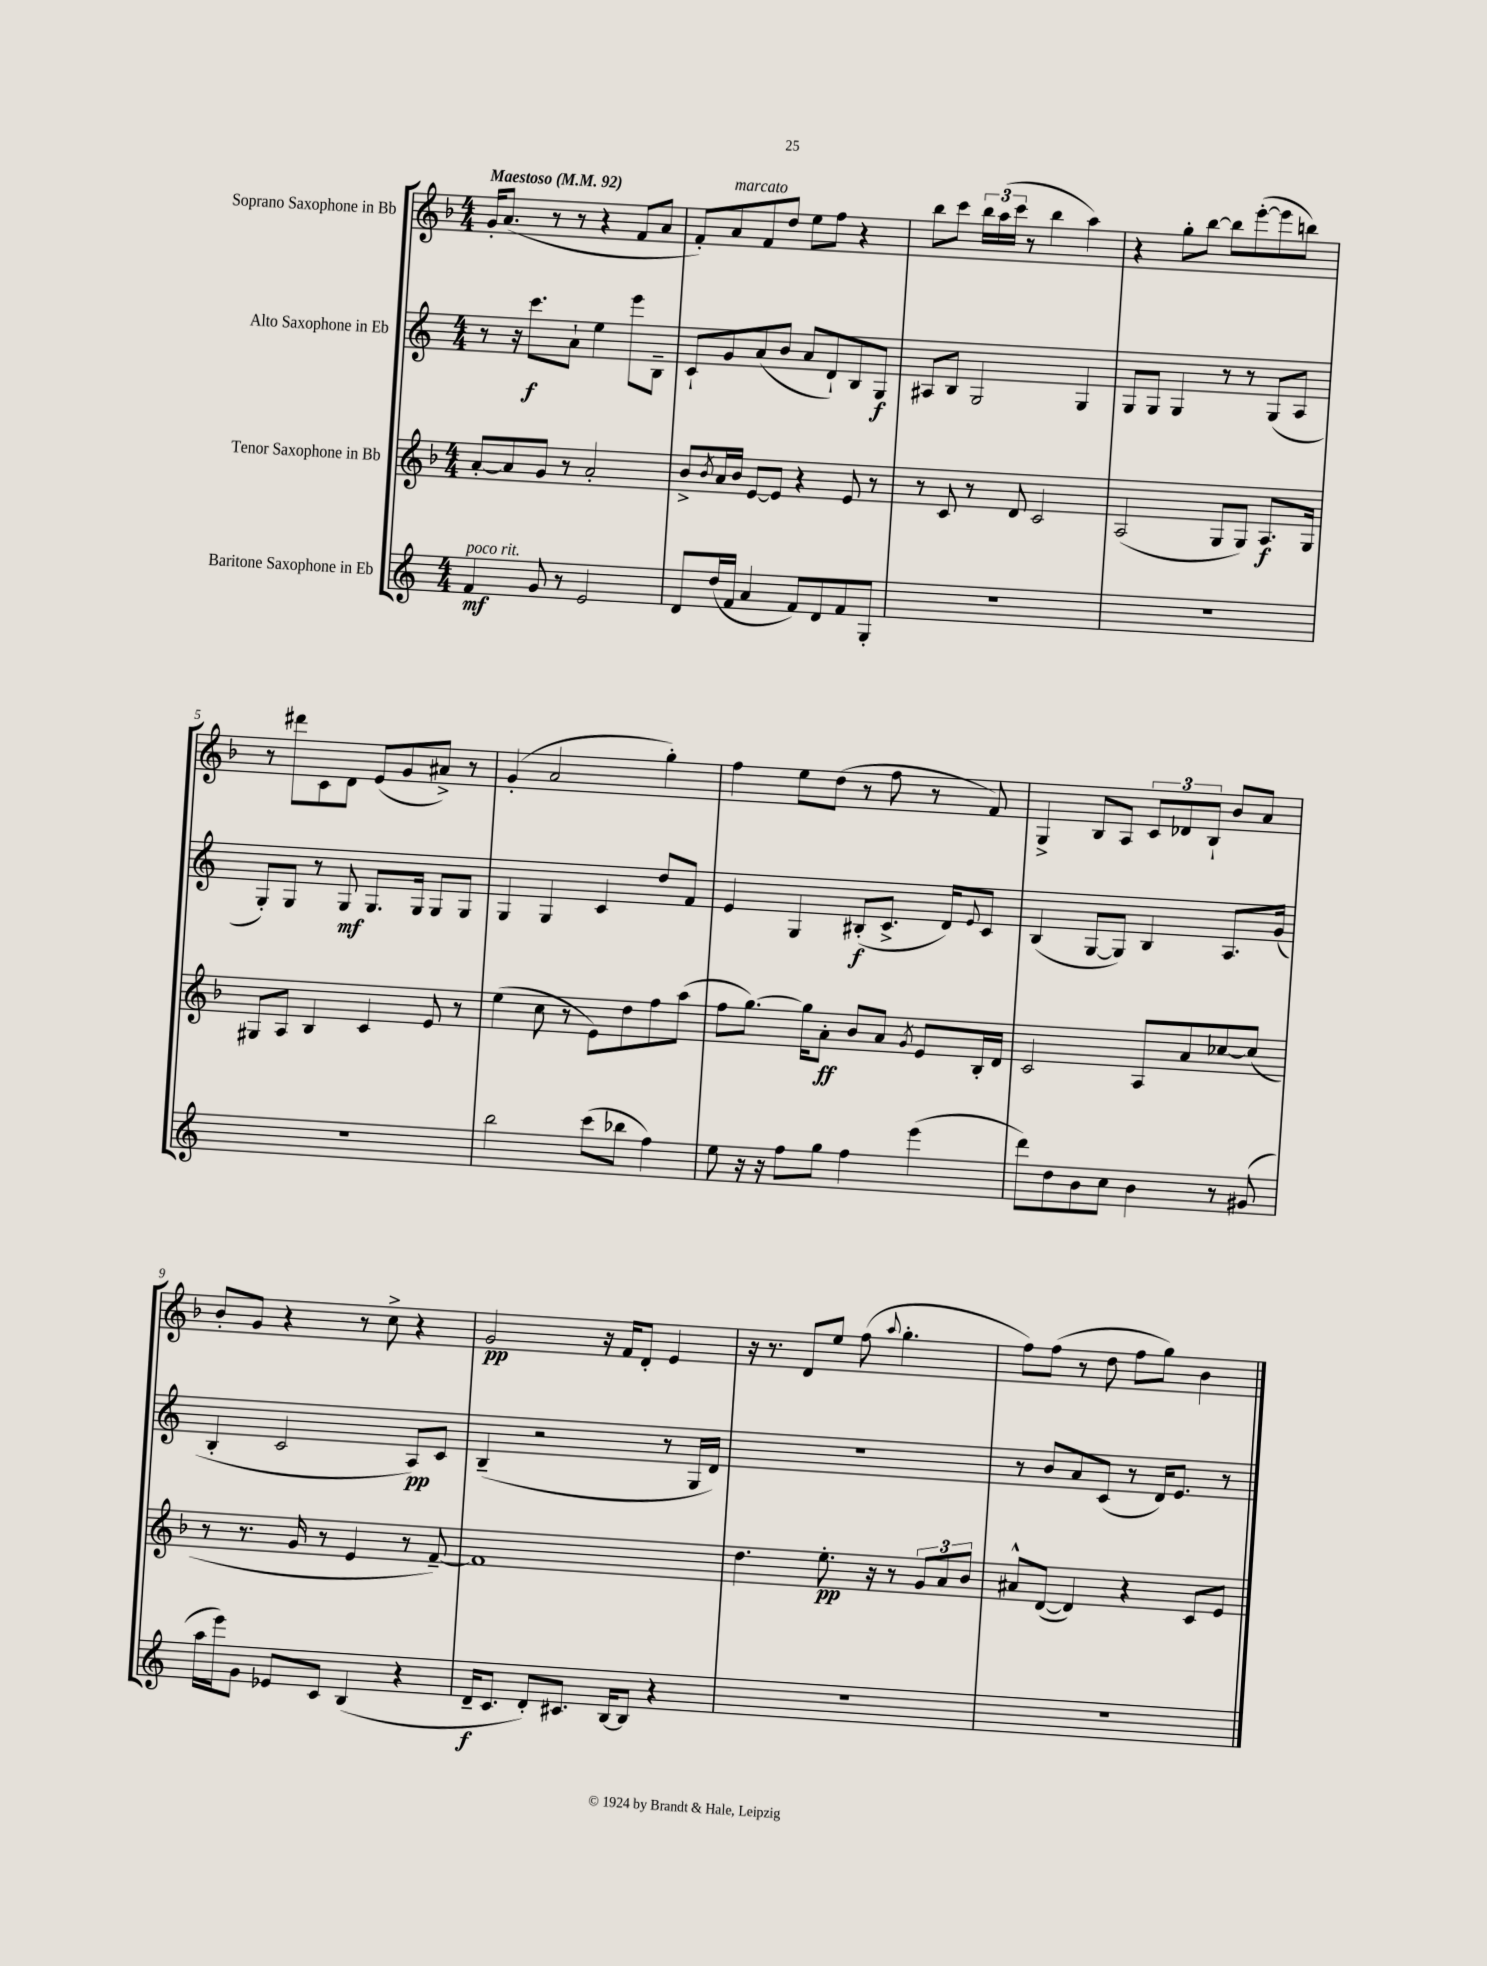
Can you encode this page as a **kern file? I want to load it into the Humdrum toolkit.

**kern	**kern	**kern	**kern
*staff4	*staff3	*staff2	*staff1
*clefG2	*clefG2	*clefG2	*clefG2
*k[]	*k[b-]	*k[]	*k[b-]
*M4/4	*M4/4	*M4/4	*M4/4
*MM92	*MM92	*MM92	*MM92
4f	[8a'	8r	16g'
.	.	.	(8.a
.	8a]	16r	.
.	.	8.ccc	.
8g	8g	.	8r
8r	8r	8a`	8r
2e	2a'	4ee	4r
.	.	8eee	8f
.	.	8B~	8a
=	=	=	=
8d	8b-^	8c`	8f')
.	8qb-	.	.
(16dd	16a	8g	8a
16f	16b-	.	.
4a	[8e	(8a	8f
.	8e]	8b	8dd
8f)	4r	8a	8ee
8d	.	8d`)	8ff
8f	8e	8B	4r
8G'	8r	8G	.
=	=	=	=
1r	8r	8A#	8bb-
.	8c	8B	8ccc
.	8r	2G	24bb-
.	.	.	(24aa
.	.	.	24ccc
.	8d	.	8r
.	2c	.	4bb-
.	.	4G	4aa)
=	=	=	=
1r	(2A	8G	4r
.	.	8G	.
.	.	4G	8gg'
.	.	.	[8bb-
.	8G	8r	8bb-]
.	8G)	8r	([8eee'
.	8.A	(8G	8eee]
.	.	8A	8bb)
.	16G	.	.
=	=	=	=
1r	8G#	8G')	8r
.	8A	8G	8ddd#
.	4B-	8r	8c
.	.	8G	8d
.	4c	8.G	(8e
.	.	.	8g
.	.	16G	.
.	8e	8G	8a#^)
.	8r	8G	8r
=	=	=	=
2bb	(4ee	4G	(4g'
.	8cc	4G	2a
.	8r	.	.
(8ccc	8e)	4c	.
8bb-	8dd	.	.
4ff)	8ff	8dd	4gg')
.	(8aa	8f	.
=	=	=	=
8ee	8ff	4e	4ff
16r	[8.gg)	.	.
16r	.	.	.
8ff	.	4G	8ee
.	16gg]	.	.
8gg	8a'	.	(8dd
4ff	8b-	(8B#'	8r
.	8a	8.c^	8ff
.	8qg	.	.
(4eee	8e	.	8r
.	.	16d)	.
.	.	8qqe	.
.	16B-'	8c	8f)
.	16d	.	.
=	=	=	=
8ddd)	2c	(4B	4G^
8dd	.	.	.
8b	.	[8G	8B-
8cc	.	8G])	8A
4b	8A	4B	12c
.	.	.	12d-
.	8a	.	.
.	.	.	12B-`
8r	[8cc-	8.A	8b-
(8g#	(8cc-]	.	8a
.	.	(16g	.
=	=	=	=
16aa	8r	4B'	8b-'
16eee)	.	.	.
8g	8.r	.	8g
8e-	.	2c	4r
.	16g	.	.
8c	8r	.	.
(4B	4e	.	8r
.	.	.	8cc^
4r	8r	8A)	4r
.	[8f~)	8c	.
=	=	=	=
16d~	1f]	(4B~	2g
8.c	.	.	.
8d')	.	2r	.
8.c#	.	.	.
.	.	.	16r
[16B	.	.	16f
8B]	.	.	8d'
4r	.	8r	4e
.	.	16G	.
.	.	16d)	.
=	=	=	=
1r	4.dd	1r	16r
.	.	.	8.r
.	.	.	8d
.	8.ee'	.	8ee
.	.	.	(8ff
.	16r	.	.
.	.	.	8qqaa
.	8r	.	4.gg'
.	12g	.	.
.	12a	.	.
.	12b-	.	.
=	=	=	=
1r	8a#^^	8r	8ff)
.	([8d	8b	(8ff
.	4d])	8a	8r
.	.	(8c	8dd
.	4r	8r	8ff
.	.	16d)	8gg)
.	.	8.e	.
.	8c	.	4b-
.	8e	8r	.
==	==	==	==
*-	*-	*-	*-
